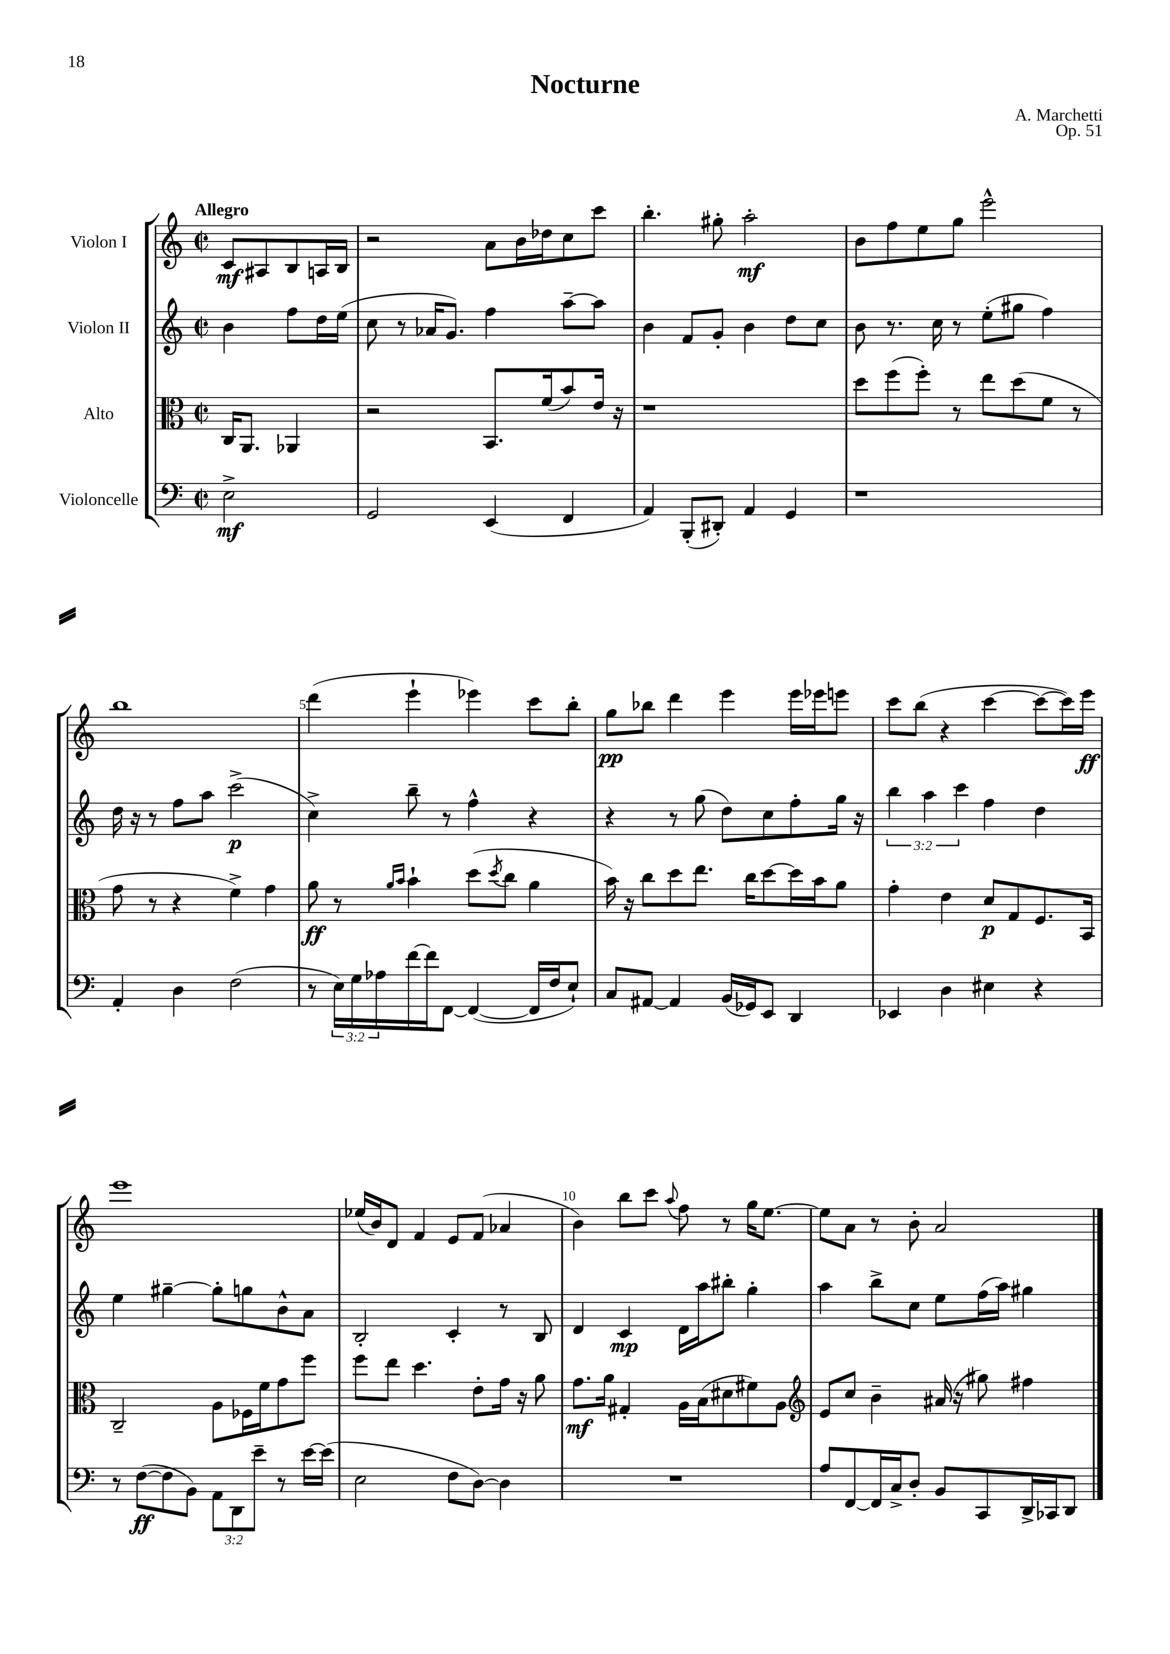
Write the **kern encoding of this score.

**kern	**kern	**kern	**kern
*staff4	*staff3	*staff2	*staff1
*clefF4	*clefC3	*clefG2	*clefG2
*k[]	*k[]	*k[]	*k[]
*M2/2	*M2/2	*M2/2	*M2/2
*met(c|)	*met(c|)	*met(c|)	*met(c|)
2E^	16C	4b	8c
.	8.AA	.	.
.	.	.	8A#
.	4AA-	8ff	8B
.	.	16dd	16A
.	.	(16ee	16B
=	=	=	=
2GG	2r	8cc	2r
.	.	8r	.
.	.	16a-	.
.	.	8.g)	.
(4EE	8.BB	4ff	8a
.	.	.	16b
.	(16f	.	16dd-
4FF	8b)	[8aa~	8cc
.	16e	8aa]	8ccc
.	16r	.	.
=	=	=	=
4AA)	1r	4b	4.bb'
(8BBB'	.	8f	.
8DD#')	.	8g'	8gg#'
4AA	.	4b	2aa'
4GG	.	8dd	.
.	.	8cc	.
=	=	=	=
1r	8dd	8b	8b
.	(8ff	8.r	8ff
.	8ff')	.	8ee
.	.	16cc	.
.	8r	8r	8gg
.	8ee	(8ee'	2eee^^
.	(8dd	8gg#	.
.	8f	4ff)	.
.	8r	.	.
=	=	=	=
4AA'	8g	16dd	1bb
.	.	16r	.
.	8r	8r	.
4D	4r	8ff	.
.	.	8aa	.
(2F	4f^)	(2ccc^	.
.	4g	.	.
=	=	=	=
8r	8a	4cc^)	(4ddd
24E)	8r	.	.
24G	.	.	.
24A-	.	.	.
.	16qqa	.	.
.	16qqb	.	.
[16f	4b`	8bb~	4eee`
16f]	.	.	.
[8FF	.	8r	.
(4FF_	(8dd	4ff^^	4eee-)
.	8qdd	.	.
.	8cc	.	.
16FF]	4a	4r	8ccc
16F	.	.	.
8E`)	.	.	8bb'
=	=	=	=
8C	16b)	4r	8gg
.	16r	.	.
[8AA#	8cc	.	8bb-
4AA#]	8dd	8r	4ddd
.	8.ee	(8gg	.
(16BB	.	8dd)	4eee
16GG-)	16cc	.	.
8EE	[8dd	8cc	.
4DD	16dd]	8ff'	16eee
.	16b	.	16eee-
.	8a	16gg	8eee
.	.	16r	.
=	=	=	=
4EE-	4g'	6bb	8ccc
.	.	.	(8bb
.	.	6aa	.
4D	4e	.	4r
.	.	6ccc	.
4E#	8d	4ff	[4ccc
.	8G	.	.
4r	8.F	4dd	8ccc_
.	.	.	16ccc])
.	16BB	.	16eee
=	=	=	=
8r	2C~	4ee	1eee
([8F	.	.	.
8F]	.	[4gg#~	.
8BB)	.	.	.
12AA	8A	8gg#']	.
12DD	.	.	.
.	16F-	8gg	.
12e~	.	.	.
.	16f	.	.
8r	8g	8b^^	.
[16e	8ff	8a	.
(16e]	.	.	.
=	=	=	=
2E	8ff	2B'	(16ee-
.	.	.	16b)
.	8ee	.	8d
.	4.dd	.	4f
8F	.	4c'	8e
[8D)	8e'	.	(8f
4D]	16g	8r	4a-
.	16r	.	.
.	8a	8B	.
=	=	=	=
1r	8.g	4d	4b)
.	16a	.	.
.	4G#'	4c	8bb
.	.	.	8ccc
.	.	.	8qqaa
.	16A	16d	8ff
.	(16B	16aa	.
.	8d#	8bb#'	8r
.	8f#)	4gg'	16gg
.	.	.	[8.ee
.	8A	.	.
=	=	=	=
*	*clefG2	*	*
8A	8e	4aa	8ee]
[8FF	8cc	.	8a
16FF]	4b~	8bb^	8r
16C^	.	.	.
8D'	.	8cc	8b'
8BB	(16a#	8ee	2a
.	16r	.	.
8CC	8gg#)	(16ff	.
.	.	16aa)	.
16DD^	4ff#	4gg#	.
16CC-	.	.	.
8DD	.	.	.
==	==	==	==
*-	*-	*-	*-
